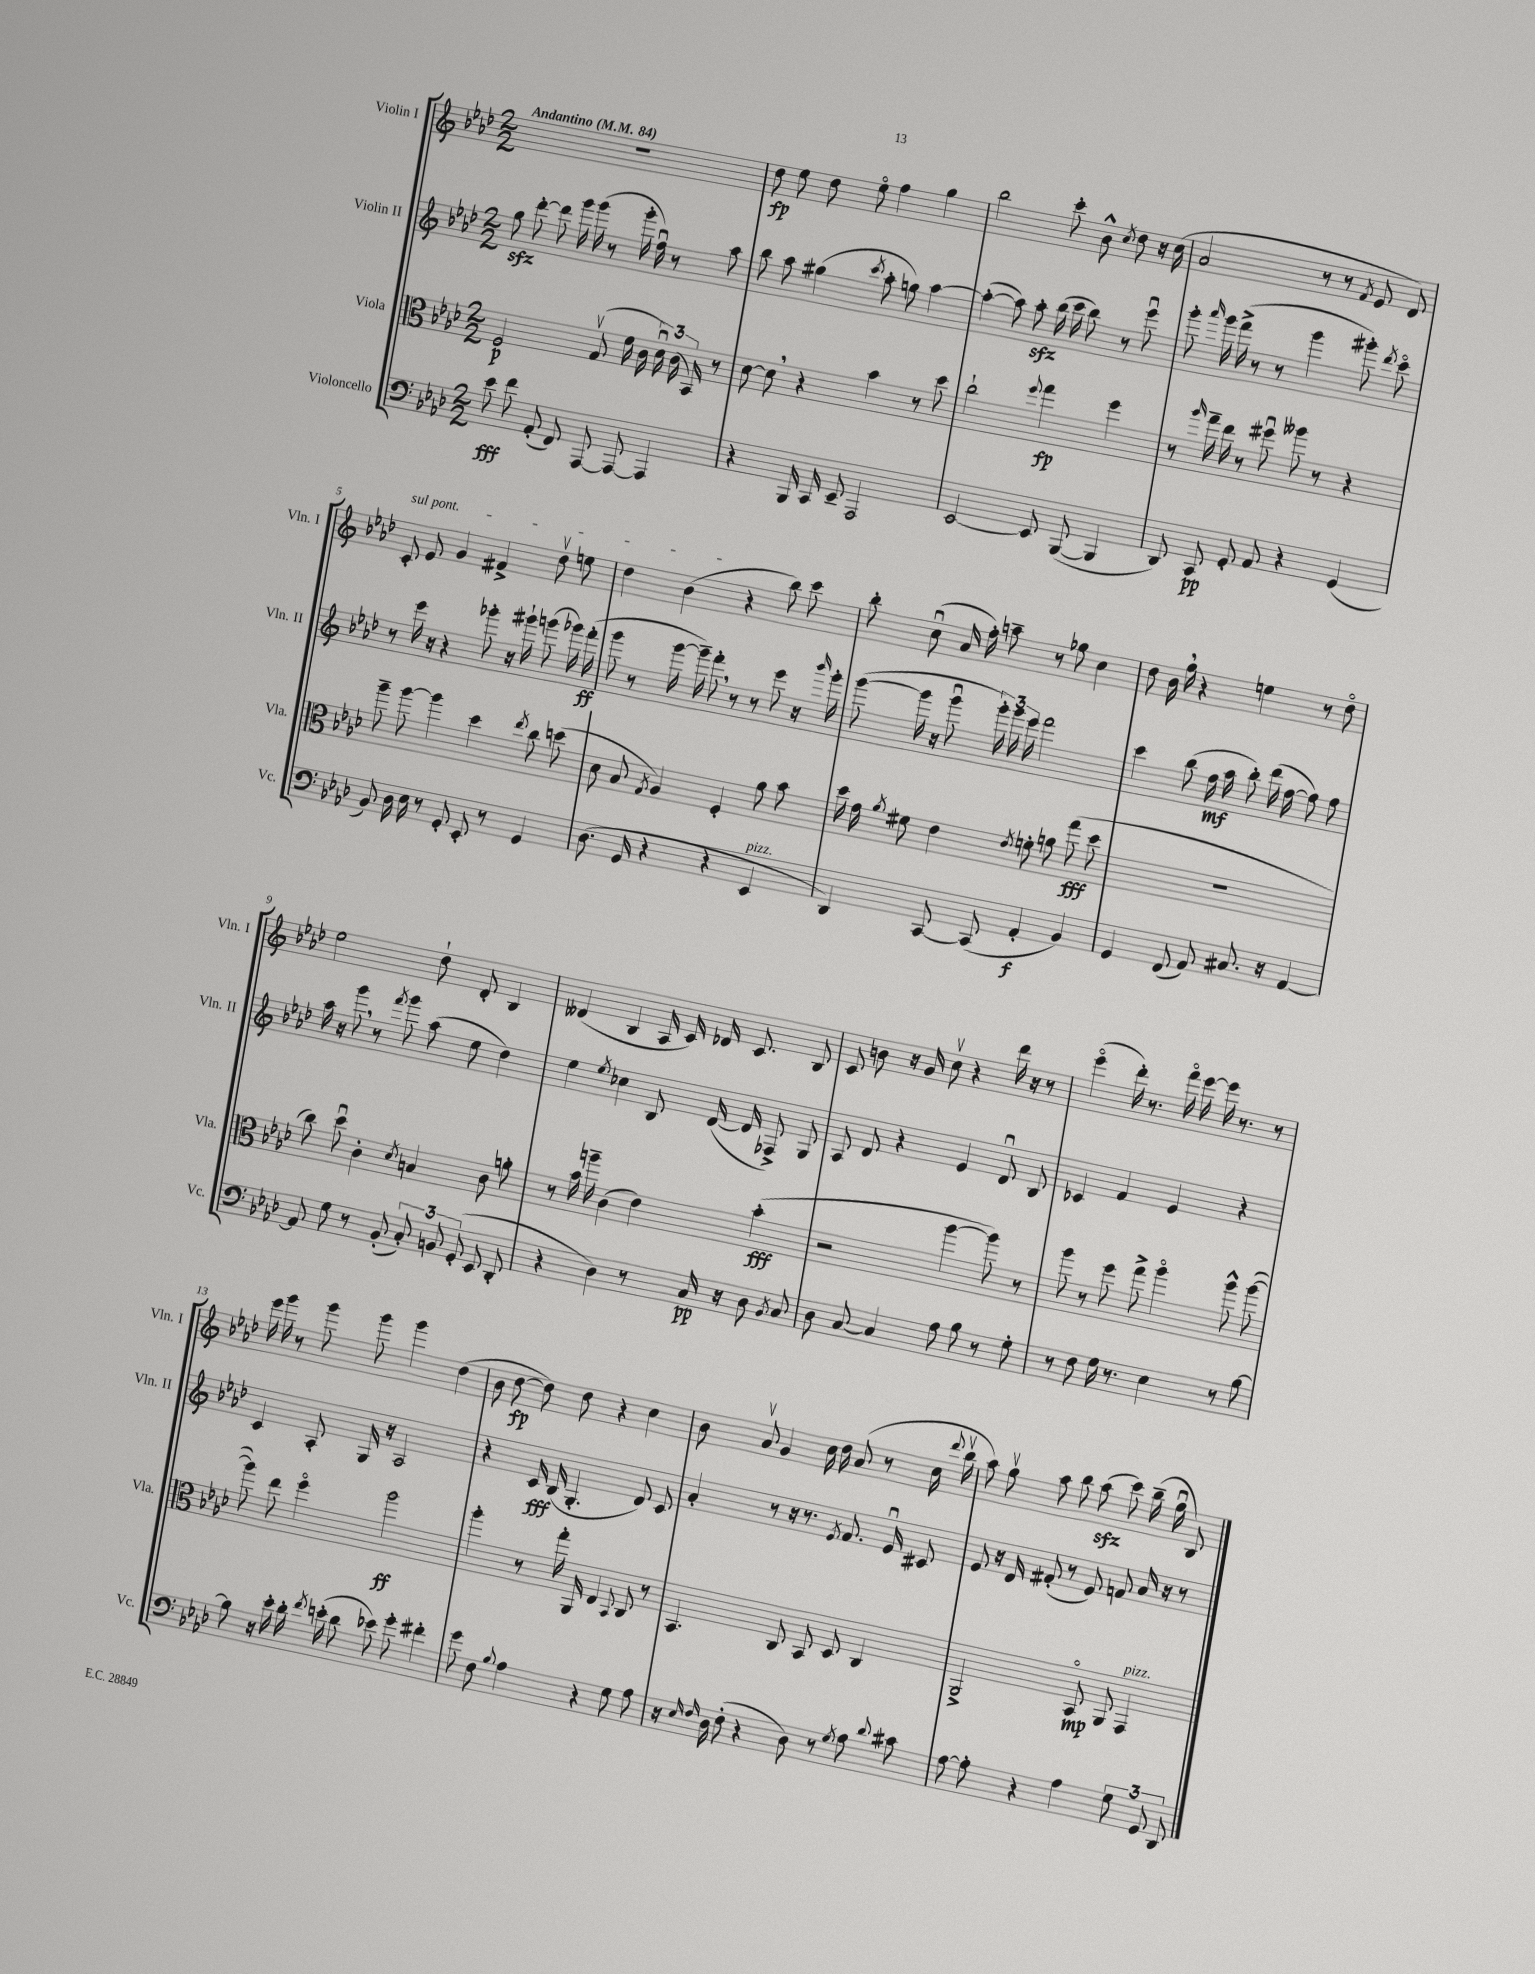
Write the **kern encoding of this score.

**kern	**dynam	**kern	**dynam	**kern	**dynam	**kern	**dynam
*part4	*part4	*part3	*part3	*part2	*part2	*part1	*part1
*staff4	*staff4	*staff3	*staff3	*staff2	*staff2	*staff1	*staff1
*I"Violoncello	*	*I"Viola	*	*I"Violin II	*	*I"Violin I	*
*I'Vc.	*	*I'Vla.	*	*I'Vln. II	*	*I'Vln. I	*
*clefF4	*	*clefC3	*	*clefG2	*	*clefG2	*
*k[b-e-a-d-]	*	*k[b-e-a-d-]	*	*k[b-e-a-d-]	*	*k[b-e-a-d-]	*
*M2/2	*	*M2/2	*	*M2/2	*	*M2/2	*
*MM84	*	*MM84	*	*MM84	*	*MM84	*
=1	=1	=1	=1	=1	=1	=1	=1
!	!	!	!	!	!	!LO:TX:a:B:t=Andantino	!
8e-\	fff	2F/	p	8ggzz\	.	1r	.
8f\	.	.	.	[8ddd-'\	.	.	.
(8AA-'/	.	.	.	8ddd-\]	.	.	.
8FF/)	.	.	.	16ggg\	.	.	.
.	.	.	.	(16ggg\	.	.	.
[8AAA-/	.	(8Gv/	.	8r	.	.	.
8AAA-/_	.	16f\	.	16ggg'\	.	.	.
.	.	16c\	.	16ffu\)	.	.	.
4AAA-/]	.	24d-u\)	.	8r	.	.	.
.	.	(24c\	.	.	.	.	.
.	.	24BB-/)	.	.	.	.	.
.	.	8r	.	8aa-\	.	.	.
=2	=2	=2	=2	=2	=2	=2	=2
4r	.	[8d-\	.	8bb-\	.	8dd-\	fp
.	.	8d-,\]	.	8aa-\	.	8ee-\	.
16BBB-/	.	4r	.	(4gg#X\	.	8dd-\	.
16CC/	.	.	.	.	.	.	.
8EE-~/	.	.	.	.	.	8ee-\	.
.	.	.	.	8qccc/	.	.	.
2AAA-/	.	4b-\	.	8aa-'\	.	4ff\	.
.	.	.	.	8ggn\)	.	.	.
.	.	8r	.	[4aa-\	.	4gg\	.
.	.	8dd-\	.	.	.	.	.
=3	=3	=3	=3	=3	=3	=3	=3
[2EE-/	.	2cc`\	.	(4aa-'\_	.	2bb-\	.
.	.	.	.	8aa-\])	.	.	.
.	.	.	.	8aa-zz'\	.	.	.
.	.	8qqff/	.	.	.	.	.
8EE-/]	.	4gg\	fp	(16bb-\	.	8ccc'\	.
.	.	.	.	16ccc\	.	.	.
([8BBB-/	.	.	.	8bb-\)	.	8b-^^\	.
.	.	.	.	.	.	8qcc/	.
4BBB-/]	.	4ff\	.	8r	.	8dd-\	.
.	.	.	.	8eee-u\	.	16r	.
.	.	.	.	.	.	(16cc\	.
=4	=4	=4	=4	=4	=4	=4	=4
8DD-/)	.	8r	.	8ggg'\	.	2a-/	.
.	.	16qqaa-/	.	16qqaaa-/	.	.	.
8CC/	pp	16gg~\	.	16ggg\	.	.	.
.	.	16ee-\	.	(16fff^\	.	.	.
8GG'/	.	8r	.	8r	.	.	.
8AA-/	.	8ff#Xu\	.	8r	.	.	.
4r	.	8aa--X\	.	4ggg\	.	8r	.
.	.	8r	.	.	.	8r	.
.	.	.	.	.	.	8qf/	.
(4GG/	.	4r	.	8ggg#X'\)	.	8e-/	.
.	.	.	.	8qddd-/	.	.	.
.	.	.	.	8ccc\	.	8d-/)	.
!!LO:LB:g=z
=5	=5	=5	=5	=5	=5	=5	=5
!	!	!	!	!	!	!LO:TX:a:i:t=sul pont.	!
8BB-/)	.	8aa-~\	.	8r	.	8c'/	.
16D-\	.	[8aa-\	.	16eee-\	.	8e-/	.
16E-\	.	.	.	16r	.	.	.
8r	.	4aa-\]	.	4r	.	4g/	.
8GG'/	.	.	.	.	.	.	.
8EE-'/	.	4dd-\	.	8ggg-X'\	.	4f#X^/	.
8r	.	.	.	16r	.	.	.
.	.	.	.	16ggg#X`\	.	.	.
.	.	8qee-/	.	.	.	.	.
4GG/	.	8cc\	.	(8gggn\	.	8dd-v\	.
.	.	(8ddn\	.	16ggg-X\)	.	8een\	.
.	.	.	.	(16fff'\	ff	.	.
=6	=6	=6	=6	=6	=6	=6	=6
(8.D-\	.	8d-\	.	8ggg\	.	4dd-\	.
.	.	8B-/	.	8r	.	.	.
16GG/	.	.	.	.	.	.	.
.	.	8qG/	.	.	.	.	.
4r	.	4A-/)	.	[16ggg\	.	(4b-\	.
.	.	.	.	16ggg~\])	.	.	.
.	.	.	.	8fff',\	.	.	.
4r	.	4F'/	.	8r	.	4r	.
.	.	.	.	8r	.	.	.
!LO:TX:a:i:t=pizz.	!	!	!	!	!	!	!
4EE-/	.	8a-\	.	8eee-\	.	8bb-\)	.
.	.	8b-\	.	16r	.	8ccc\	.
.	.	.	.	16qqbbb-/	.	.	.
.	.	.	.	16ggg'\	.	.	.
=7	=7	=7	=7	=7	=7	=7	=7
4DD-/)	.	16dd-\	.	([8ggg\	.	8bb-'\	.
.	.	16g\	.	.	.	.	.
.	.	8qa-/	.	.	.	.	.
.	.	8f#X\	.	16ggg\]	.	(8ccu\	.
.	.	.	.	16r	.	.	.
[8CC/	.	4e-\	.	8gggu\	.	16a-/	.
.	.	.	.	.	.	16ff'\)	.
(8CC/]	.	.	.	24ggg'\)	.	8aan~\	.
.	.	.	.	24ggg\	.	.	.
.	.	.	.	24eee-\	.	.	.
.	.	8qe-/	.	.	.	.	.
4AA-'/	f	8fn'\	.	2fff\	.	8r	.
.	.	8an\	.	.	.	8gg-X\	.
4BB-/)	.	(8gg\	fff	.	.	4cc\	.
.	.	8dd-\	.	.	.	.	.
=8	=8	=8	=8	=8	=8	=8	=8
4GG/	.	1r	.	4ccc\	.	8dd-\	.
.	.	.	.	.	.	16b-\	.
.	.	.	.	.	.	16gg,\	.
(8FF/	.	.	.	(8bb-\	.	4r	.
8AA-/)	.	.	.	16ff\	mf	.	.
.	.	.	.	16aa-\	.	.	.
8.C#X/	.	.	.	8bb-'\)	.	4een\	.
.	.	.	.	(16ddd-\	.	.	.
16r	.	.	.	[16ff\	.	.	.
[4AA-/	.	.	.	8ff\])	.	8r	.
.	.	.	.	8ff\	.	8dd-\	.
!!LO:LB:g=z
=9	=9	=9	=9	=9	=9	=9	=9
8AA-/]	.	8cc\)	.	16aa-\	.	2ee-\	.
.	.	.	.	16r	.	.	.
8G\	.	8dd-u\	.	8ggg,\	.	.	.
8r	.	4c'\	.	8r	.	.	.
.	.	.	.	8qfff/	.	.	.
(8BB-'/	.	.	.	8ggg\	.	.	.
.	.	8qd-/	.	.	.	.	.
12C'/)	.	4Bn/	.	(8aa-\	.	8dd-`\	.
12BBn/	.	.	.	.	.	.	.
.	.	.	.	8ee-\	.	8d-'/	.
(12GG'/	.	.	.	.	.	.	.
8EE-/	.	8c\	.	4dd-\)	.	4B-/	.
8DD-'/	.	8an'\	.	.	.	.	.
=10	=10	=10	=10	=10	=10	=10	=10
4r	.	8r	.	4ee-\	.	(4d--X/	.
.	.	16b-\	.	.	.	.	.
.	.	16aan~\	.	.	.	.	.
.	.	.	.	8qee-/	.	.	.
4D-\)	.	(4c\	.	4cc-X\	.	4B-/	.
8r	.	4e-\)	.	8B-/	.	16A-/	.
.	.	.	.	.	.	16c/)	.
16C/	pp	.	.	([16d-/	.	16d-X/	.
16r	.	.	.	16d-/]	.	8.c/	.
8D-\	.	(4b-'\	fff	8F-X^/)	.	.	.
8qBB-/	.	.	.	.	.	.	.
8C/	.	.	.	8G/	.	8B-/	.
=11	=11	=11	=11	=11	=11	=11	=11
8D-\	.	2r	.	8A-/	.	8c/	.
[8C/	.	.	.	8d-/	.	8bn\	.
4C/]	.	.	.	4r	.	16r	.
.	.	.	.	.	.	16g/	.
.	.	.	.	.	.	8ccv\	.
8A-\	.	[4aa-\	.	4e-/	.	4r	.
8B-\	.	.	.	.	.	.	.
8r	.	8aa-\])	.	8d-u/	.	16ddd-\	.
.	.	.	.	.	.	16r	.
8G'\	.	8r	.	8B-/	.	8r	.
=12	=12	=12	=12	=12	=12	=12	=12
8r	.	8aa-\	.	4c-X/	.	(4eee-\	.
8F\	.	8r	.	.	.	.	.
16G\	.	8ff\	.	4f/	.	16ddd-'\)	.
8.r	.	.	.	.	.	8.r	.
.	.	8gg^\	.	.	.	.	.
4E-\	.	4aa-\	.	4e-/	.	16fff\	.
.	.	.	.	.	.	[16eee-\	.
.	.	.	.	.	.	16eee-\]	.
.	.	.	.	.	.	8.r	.
8r	.	8aa-^^\	.	4r	.	.	.
[8B-\	.	([8aa-\	.	.	.	8r	.
!!LO:LB:g=z
=13	=13	=13	=13	=13	=13	=13	=13
8B-\]	.	8aa-\])	.	4c/	.	16eee-\	.
.	.	.	.	.	.	16ggg\	.
16r	.	8ee-\	.	.	.	8r	.
16e-'\	.	.	.	.	.	.	.
16d-'\	.	4ff\	.	8A-'/	.	8ggg\	.
8qf/	.	.	.	.	.	.	.
(16en'\	.	.	.	.	.	.	.
8d-\	.	.	.	16G/	.	8ggg\	.
.	.	.	.	16r	.	.	.
8e-X\)	.	2aa-\	ff	2A-/	.	4ggg\	.
8g'\	.	.	.	.	.	.	.
4f#X'\	.	.	.	.	.	(4dd-\	.
=14	=14	=14	=14	=14	=14	=14	=14
8g\	.	4aa-'\	.	4r	.	8b-\	.
8F\	.	.	.	.	.	[8dd-\	fp
8qqB-/	.	.	.	.	.	.	.
4A-\	.	8r	.	16c/	fff	8dd-\])	.
.	.	.	.	(16B-/	.	.	.
.	.	16gg'\	.	4.G'/	.	8dd-\	.
.	.	16AA-/	.	.	.	.	.
4r	.	4E-/	.	.	.	4r	.
.	.	8qqBB-/	.	.	.	.	.
8G\	.	8C/	.	8d-/)	.	4cc\	.
8A-\	.	8r	.	8c/	.	.	.
=15	=15	=15	=15	=15	=15	=15	=15
16r	.	4.BB-/	.	4a-'/	.	8b-\	.
16qqE-/	.	.	.	.	.	.	.
16qqF/	.	.	.	.	.	.	.
16D-\	.	.	.	.	.	.	.
(8F'\	.	.	.	.	.	8a-v/	.
4r	.	.	.	8r	.	4g/	.
.	.	8C/	.	16r	.	.	.
.	.	.	.	8.r	.	.	.
8D-\)	.	8BB-/	.	.	.	16cc\	.
.	.	.	.	.	.	16dd-\	.
.	.	.	.	8qe-/	.	.	.
8r	.	8D-/	.	8.f/	.	(8a-/	.
8qG/	.	.	.	.	.	.	.
8A-\	.	4C/	.	.	.	8r	.
.	.	.	.	16e-u/	.	.	.
8qqd-/	.	.	.	.	.	.	.
8c#X\	.	.	.	8c#X/	.	16cc\	.
.	.	.	.	.	.	8qqddd-/	.
.	.	.	.	.	.	16bb-v\	.
=16	=16	=16	=16	=16	=16	=16	=16
[8A-\	.	2AA-^/	.	8e-/	.	8aa-\)	.
8A-'\]	.	.	.	16r	.	8ggv\	.
.	.	.	.	16d-/	.	.	.
4r	.	.	.	(8f#X'/	.	8aa-\	.
.	.	.	.	8r	.	8bb-\	.
4A-\	.	8BB-/	mp	8e-/)	.	(8aa-zz\	.
.	.	8AA-/	.	8fn/	.	8ccc\)	.
!	!	!LO:TX:a:i:t=pizz.	!	!	!	!	!
12G\	.	4GG/	.	16a-/	.	(16bb-~\	.
.	.	.	.	16r	.	16ggu\	.
12GG/	.	.	.	.	.	.	.
.	.	.	.	8r	.	8B-/)	.
12DD-/	.	.	.	.	.	.	.
==	==	==	==	==	==	==	==
*-	*-	*-	*-	*-	*-	*-	*-
